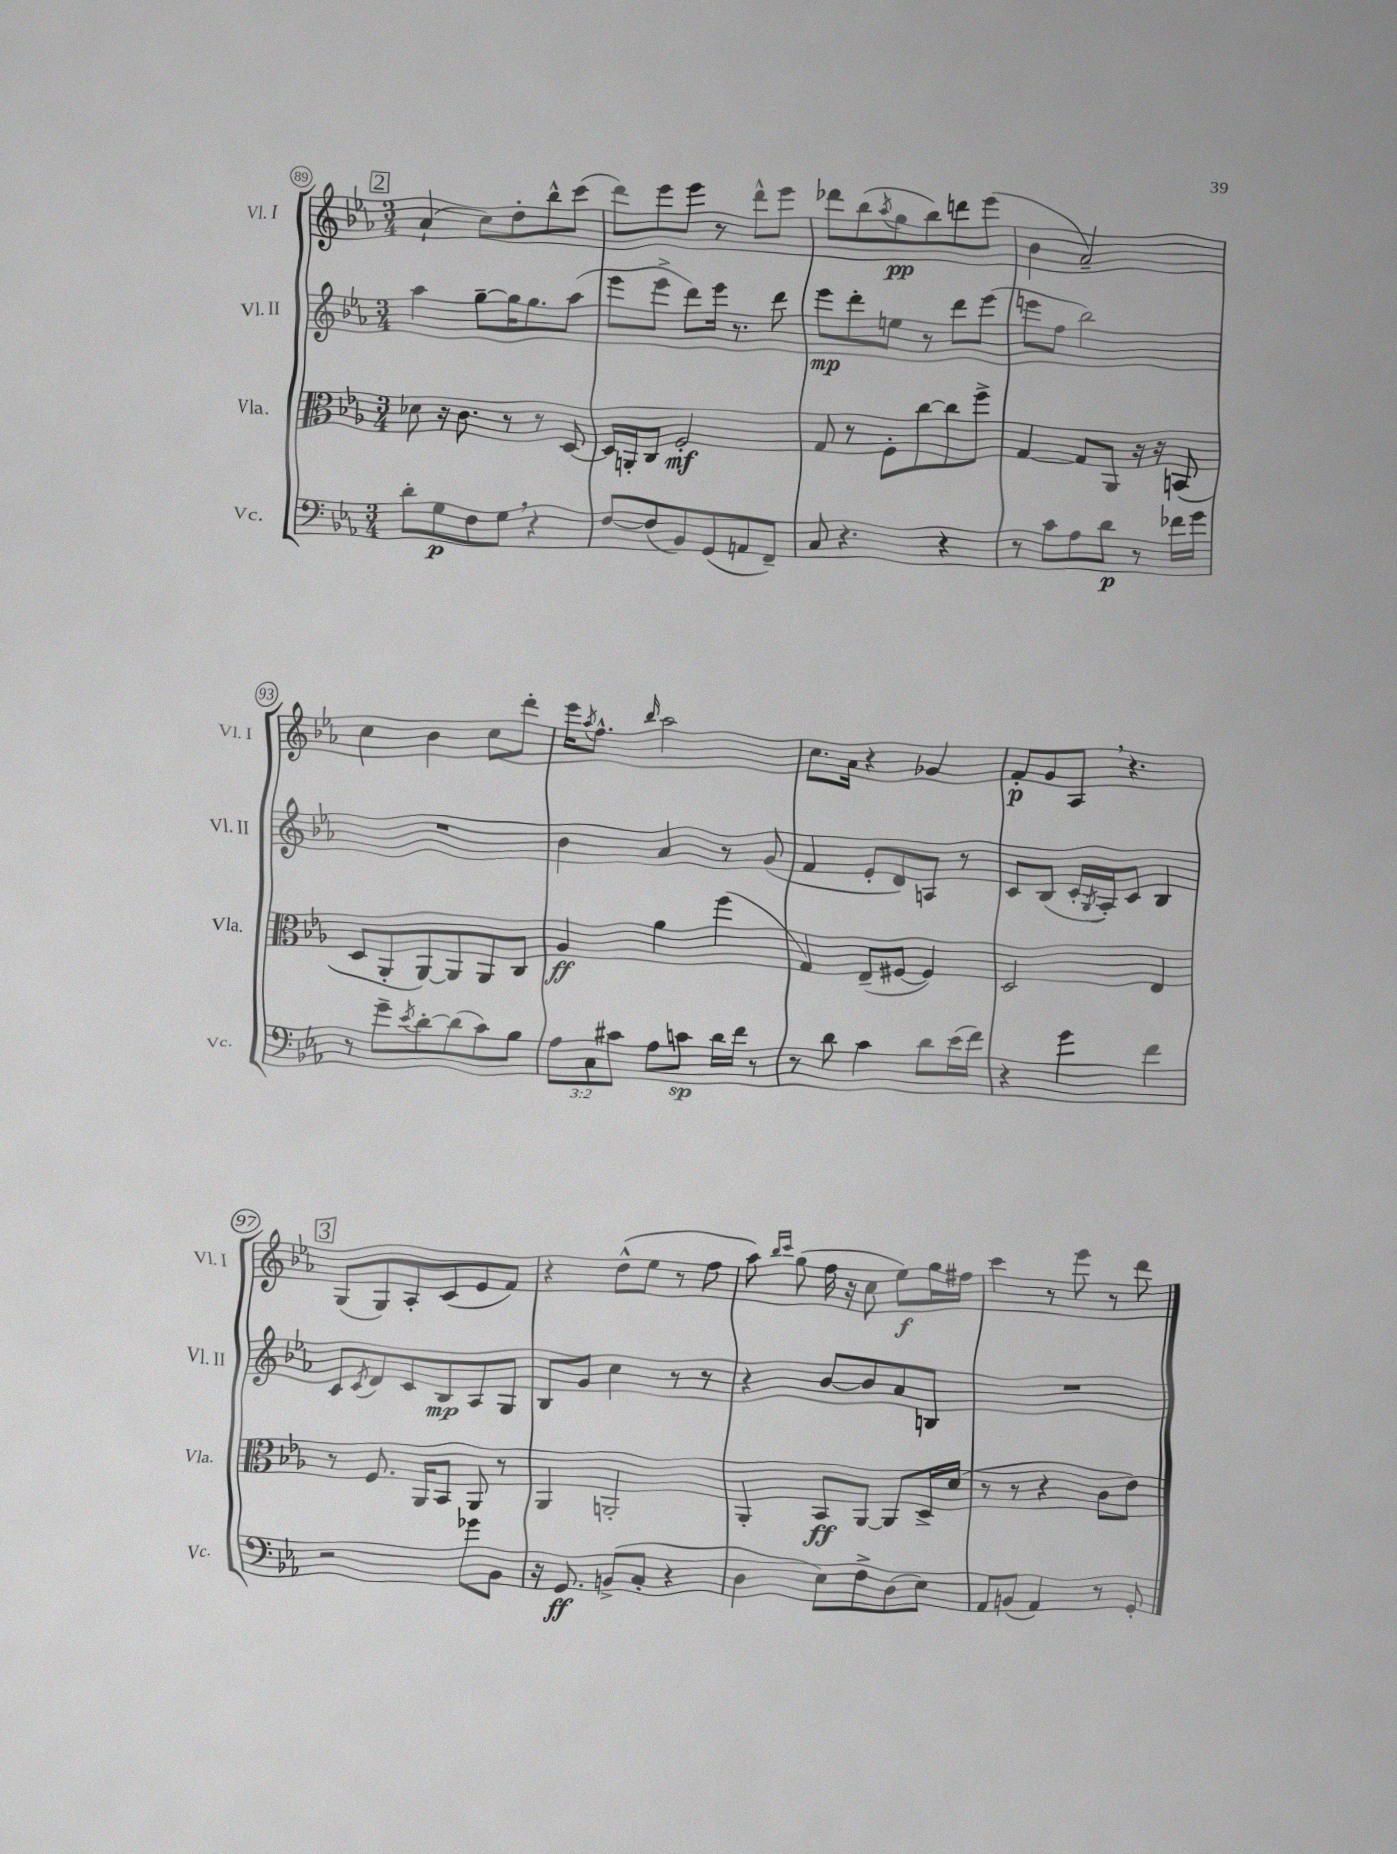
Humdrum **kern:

**kern	**kern	**kern	**kern
*staff4	*staff3	*staff2	*staff1
*clefF4	*clefC3	*clefG2	*clefG2
*k[b-e-a-]	*k[b-e-a-]	*k[b-e-a-]	*k[b-e-a-]
*M3/4	*M3/4	*M3/4	*M3/4
8d'\L	8d-\	4aa-\	(4a-`/
8G\	16r	.	.
.	8.c\	.	.
8F\	.	[8gg~\L	8cc\L)
8G\J	8r	16gg\]K	8dd'\
.	.	8.gg\	.
4r	8r	.	8bb-^^\
.	[8D/	(8aa-\J	(8ccc\J
=	=	=	=
[8F/L	16D/]LL	8eee-\L	8ddd\L)
.	16AA'/J	.	.
(8F/]	8C/J	8eee-^\J	8eee-\
8BB-/)	2F'/	8ddd\L)	8eee-\J
(8GG/	.	16eee-\Jk	8r
.	.	8.r	.
8AA/	.	.	8ddd^^\L
8FF~/J)	.	8ddd\	8eee-\J
=	=	=	=
8C/	8G/	8eee-\L	8ddd-\L
4.r	8r	8ddd'\	(8bb-\
.	.	.	8qaa-/
.	8F'\L	8ee\J	8gg\
.	[8cc\	8r	8bb-\)
4r	8cc\]	8ddd\L	8ddd\
.	8ff^\J	(8eee-\J	(8eee-\J
=	=	=	=
8r	[4G/	8eee\L	4b-\
8c\L	.	8ff\J	.
8A-\	8G/]L	2bb-\)	2a-~/)
8d\J	8AA-/J	.	.
8r	16r	.	.
.	16r	.	.
16f-\LL	(8BB/	.	.
16g\JJ	.	.	.
=	=	=	=
8r	8D/L	2.r	4cc\
8g~\L	8AA-'/	.	.
8qe-/	.	.	.
[8d'\	[8AA-/)	.	4b-\
(8d\]	8AA-/]	.	.
8c\)	8AA-/	.	8cc\L
8B-\J	8C/J	.	8ddd'\J
=	=	=	=
12A-\L	4A-/	4b-\	16eee-\LK
.	.	.	8qaa-/
.	.	.	8.ff^^\J
12C\	.	.	.
12c#\J	.	.	.
.	.	.	16qqbb-/
8A-\L	4a-\	4a-/	2aa-\
8c\J	.	.	.
16d\LL	(4ff\	8r	.
16f\JJ	.	.	.
8r	.	(8g/	.
=	=	=	=
8r	4G/)	4f/	8.cc\L
8d\	.	.	.
.	.	.	16a-\Jk
4c\	(8E-~/L	8e-'/L	4r
.	[8F#/J	8d/)	.
8d\L	4F#/])	8A/J	4g-/
(16e-\L	.	8r	.
16f\JJ)	.	.	.
=	=	=	=
4r	2D/	8c/L	8f'/L
.	.	(8B-/J	8g/
4g\	.	16c'/LL	8A-/J
.	.	8qG/	.
.	.	16A-'/J)	.
.	.	8c/J	4.r
4f\	4E-/	4B-/	.
=	=	=	=
2r	8r	8c/L	(8G/L
.	.	8qc/	.
.	8.F/	8d/	8G/)
.	.	8c/	8A-'/
.	16AA-/LK	.	.
.	8BB-/J	8B-/	(8c/
8g-\L	8AA-/	8A-/	8e-/
8BB-\J	8r	8G/J	8f/J)
=	=	=	=
16r	4AA-/	8B-/L	4r
8.GG/	.	.	.
.	.	8g/J	.
(8BB^/L	2AA'/	4cc\	(8dd^^\L
8C'/J	.	.	8ee-\J
4r	.	8r	8r
.	.	8r	8ff\
=	=	=	=
4D\	4AA-'/	4r	8aa-\)
.	.	.	16qqbb-/LL
.	.	.	16qqccc/JJ
.	.	.	(8gg\
8E-\L)	8BB-/L	[8b-/L	16ff\
.	.	.	16r
8F^\	[8AA-/J	8b-/]	8cc\
(8D\	8AA-/]L	8a-/	8ee-\L)
8E-\J)	16D^/L	8B/J	16gg\L
.	(16d/JJ	.	16ff#\JJ
=	=	=	=
8AA-/L	8r	2.r	4ccc\
(8BB/J	8r	.	.
4AA-/)	4r	.	8r
.	.	.	8eee-\
8r	8c\L	.	8r
8GG'/	8e-\J)	.	8ddd\
==	==	==	==
*-	*-	*-	*-
